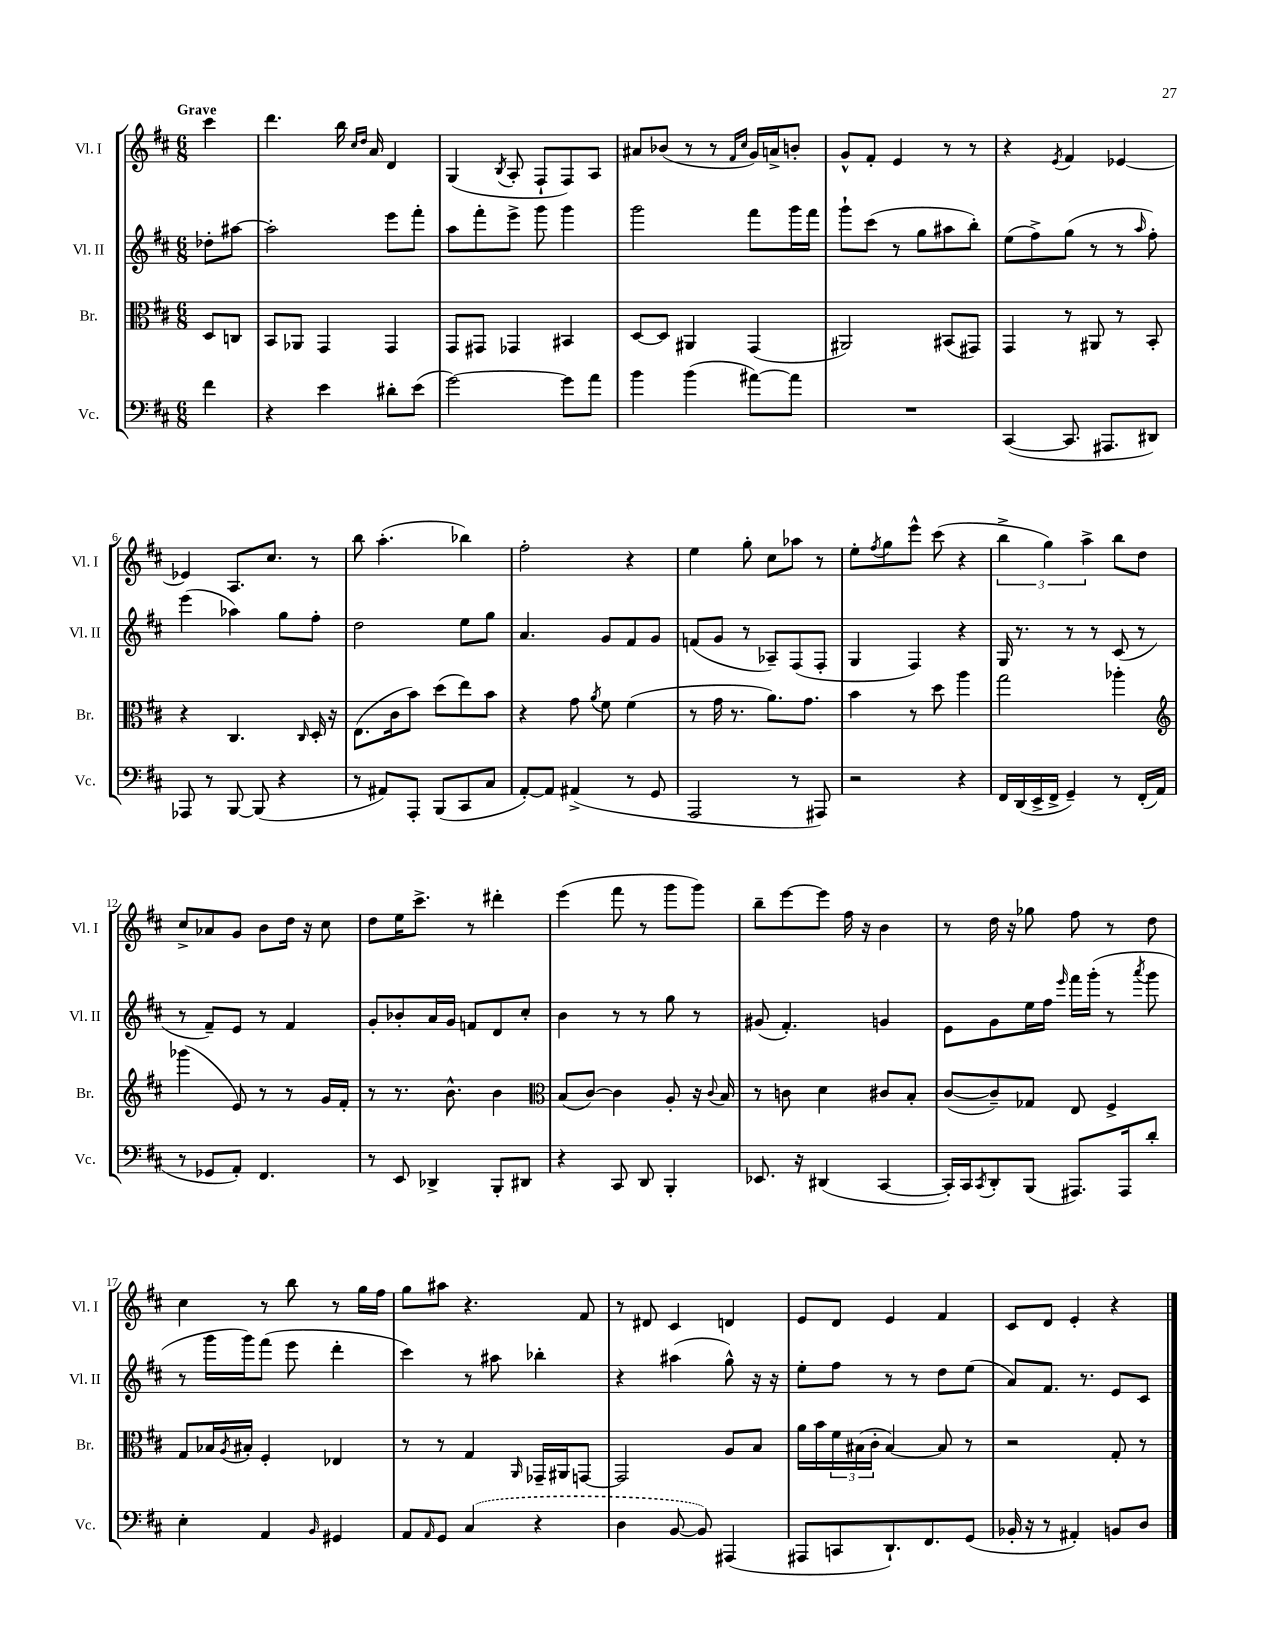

**kern	**kern	**kern	**kern
*staff4	*staff3	*staff2	*staff1
*clefF4	*clefC3	*clefG2	*clefG2
*k[f#c#]	*k[f#c#]	*k[f#c#]	*k[f#c#]
*M6/8	*M6/8	*M6/8	*M6/8
4f#	8D	8dd-'	4ccc#
.	8C	[8aa#	.
=	=	=	=
4r	8BB	2aa#']	4.ddd
.	8AA-	.	.
4e	4GG	.	.
.	.	.	16bb
.	.	.	16qqcc#
.	.	.	16qqdd
.	.	.	16a
8d#'	4GG	8eee	4d
(8e	.	8fff#'	.
=	=	=	=
[2g)	8GG	8aa	(4G
.	8GG#	8fff#'	.
.	.	.	8qB
.	4GG-	8eee^	8A'
.	.	8ggg	8F#`
8g]	4BB#	4ggg	8F#)
8a	.	.	8A
=	=	=	=
4b	[8D	2ggg	8a#
.	8D]	.	(8b-
(4b	4AA#	.	8r
.	.	.	8r
.	.	.	16qqf#
.	.	.	16qqcc#
[8a#)	(4GG	8fff#	16g)
.	.	.	16a^
8a#]	.	16ggg	8b'
.	.	16fff#	.
=	=	=	=
2.r	2AA#)	8ggg`	8g^^
.	.	(8ccc#	8f#'
.	.	8r	4e
.	.	8gg	.
.	(8BB#	8aa#	8r
.	8GG#)	8bb')	8r
=	=	=	=
([4CC#	4GG	(8ee	4r
.	.	8ff#^)	.
.	.	.	8qe
8.CC#]	8r	(8gg	4f#
.	8AA#	8r	.
8.AAA#	.	.	.
.	8r	8r	[4e-
.	.	16qqaa	.
8DD#)	8BB'	8ff#')	.
=	=	=	=
8AAA-	4r	(4eee	4e-]
8r	.	.	.
[8BBB	4.C#	4aa-)	8.A
(8BBB]	.	.	.
.	.	.	8.cc#
4r	.	8gg	.
.	16qqC#	.	.
.	16D'	8ff#'	8r
.	16r	.	.
=	=	=	=
8r	(8.E	2dd	8bb
8AA#)	.	.	(4.aa'
.	16c#	.	.
8AAA'	8b)	.	.
(8BBB	(8dd	.	.
8CC#	8ee)	8ee	4bb-)
8C#	8b	8gg	.
=	=	=	=
[8AA')	4r	4.a	2ff#'
8AA]	.	.	.
(4AA#^	8g	.	.
.	8qa	.	.
.	8f#	8g	.
8r	(4f#	8f#	4r
8GG	.	8g	.
=	=	=	=
2AAA	8r	(8f	4ee
.	16g	8g	.
.	8.r	.	.
.	.	8r	8gg'
.	8.a)	8A-~)	8cc#
8r	.	(8F#	8aa-
.	8.g	.	.
8AAA#)	.	8F#'	8r
=	=	=	=
2r	4b	4G	8ee'
.	.	.	8qff#
.	.	.	8gg
.	8r	4F#)	8eee^^
.	8dd	.	(8ccc#
4r	4aa	4r	4r
=	=	=	=
16FF#	2gg	16G	6bb^
(16DD	.	8.r	.
16EE^	.	.	.
.	.	.	6gg)
16FF#^	.	.	.
4GG~)	.	8r	.
.	.	.	6aa^
.	.	8r	.
8r	4aa-'	(8c#	8bb
(16FF#'	.	8r	8dd
16AA	.	.	.
=	=	=	=
*	*clefG2	*	*
8r	(4ggg-	8r	8cc#^
8GG-	.	8f#~)	8a-
8AA')	8e)	8e	8g
4.FF#	8r	8r	8b
.	8r	4f#	16dd
.	.	.	16r
.	16g	.	8cc#
.	16f#'	.	.
=	=	=	=
8r	8r	8g'	8dd
8EE	8.r	8b-'	16ee
.	.	.	8.ccc#^
4DD-^	.	16a	.
.	8.b^^	16g	.
.	.	8f	8r
8BBB'	4b	8d	4ddd#'
8DD#	.	8cc#'	.
=	=	=	=
*	*clefC3	*	*
4r	(8B	4b	(4eee
.	[8c#)	.	.
8CC#	4c#]	8r	8fff#
8DD	.	8r	8r
4BBB'	8A'	8gg	8ggg
.	16r	8r	8ggg)
.	8qqc#	.	.
.	16B	.	.
=	=	=	=
8.EE-	8r	(8g#	8bb~
.	8c	4.f#')	[8eee
16r	.	.	.
(4DD#	4d	.	8eee]
.	.	.	16ff#
.	.	.	16r
[4CC#	8c#	4g	4b
.	8B'	.	.
=	=	=	=
16CC#'])	([8c#	8e	8r
16CC#	.	.	.
8qCC#	.	.	.
8DD'	8c#~])	8g	16dd
.	.	.	16r
(8BBB	8G-	16ee	8gg-
.	.	16ff#	.
.	.	16qqeee	.
8.AAA#)	8E	16fff#	8ff#
.	.	(16ggg'	.
.	4F#^	8r	8r
16AAA#	.	.	.
.	.	8qaaa	.
8d'	.	8ggg	8dd
=	=	=	=
4E'	8G	8r	4cc#
.	16B-	16ggg	.
.	8qA	.	.
.	16B#'	16ggg)	.
4AA	4F#'	(8fff#	8r
.	.	8eee	8bb
16qqBB	.	.	.
4GG#	4E-	4ddd'	8r
.	.	.	16gg
.	.	.	16ff#
=	=	=	=
8AA	8r	4ccc#)	8gg
16qqAA	.	.	.
8GG	8r	.	8aa#
(4C#	4G	8r	4.r
.	.	8aa#	.
.	16qqAA	.	.
4r	16GG-~	4bb-'	.
.	16AA#	.	.
.	[8GG	.	8f#
=	=	=	=
4D	2GG]	4r	8r
.	.	.	8d#
[8BB	.	(4aa#	4c#
8BB])	.	.	.
(4AAA#	8A	8gg^^)	4d
.	8B	16r	.
.	.	16r	.
=	=	=	=
8AAA#	16a	8ee'	8e
.	16b	.	.
8CC	24f#	8ff#	8d
.	(24B#	.	.
.	24c#'	.	.
8.DD`)	[4B#)	8r	4e
.	.	8r	.
8.FF#	.	.	.
.	8B#]	8dd	4f#
(8GG	8r	(8ee	.
=	=	=	=
16BB-'	2r	8a)	8c#
16r	.	.	.
8r	.	8.f#	8d
4AA#')	.	.	4e'
.	.	8.r	.
8BB	8G'	8e	4r
8D	8r	8c#	.
==	==	==	==
*-	*-	*-	*-
